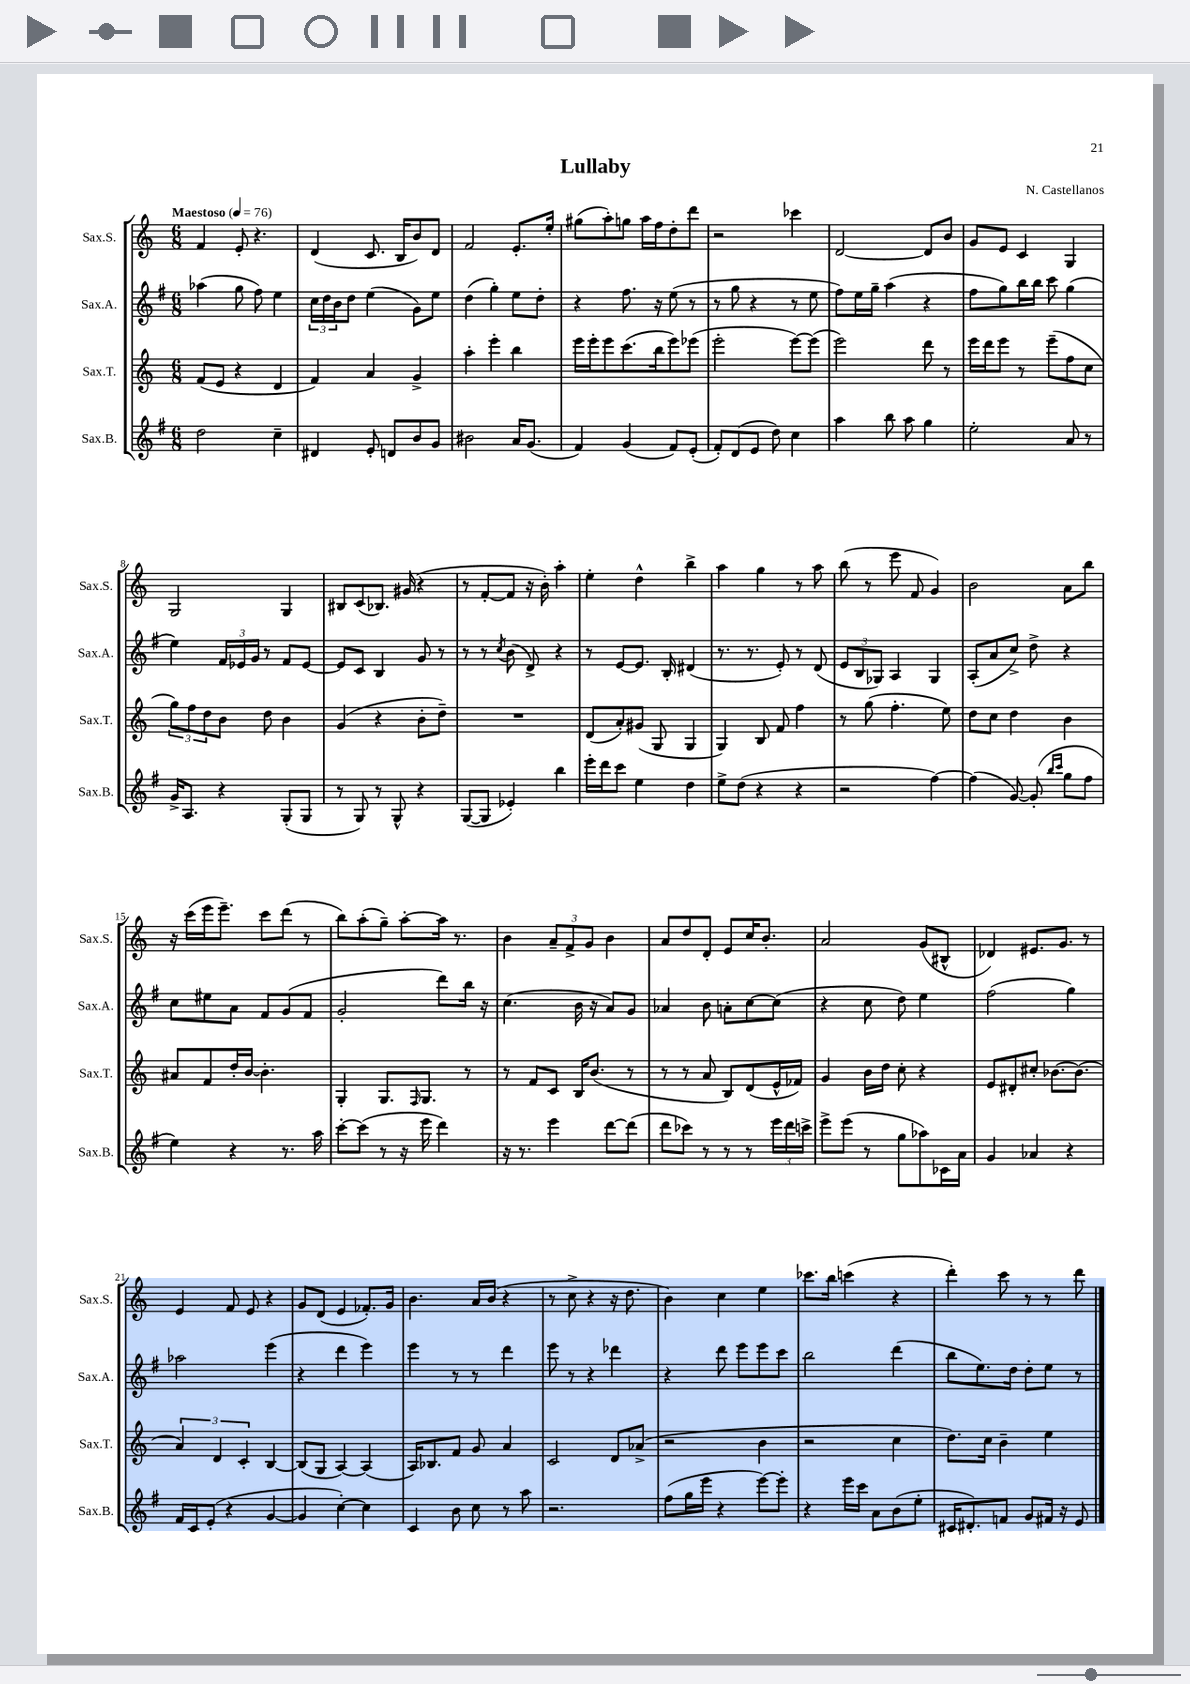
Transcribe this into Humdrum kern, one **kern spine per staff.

**kern	**kern	**kern	**kern
*staff4	*staff3	*staff2	*staff1
*clefG2	*clefG2	*clefG2	*clefG2
*k[f#]	*k[]	*k[f#]	*k[]
*M6/8	*M6/8	*M6/8	*M6/8
*MM76	*MM76	*MM76	*MM76
2dd\	(8f/L	(4aa-\	4f/
.	8e/J	.	.
.	4r	8gg\	8e'/
.	.	8ff#\)	4.r
4cc~\	4d/	4ee\	.
=	=	=	=
4d#/	4f/)	24cc\LL	(4d/
.	.	24dd\	.
.	.	24b\J	.
.	.	8dd\J	.
8e'/	4a/	(4ee\	8.c/
8d/L	.	.	.
.	.	.	16B/LK
8b/	4g^/	8g\L)	8b/)
8g/J	.	8ee\J	8d/J
=	=	=	=
2b#\	4aa'\	(4dd\	2f/
.	4eee'\	4gg'\)	.
16a/LK	4bb\	8ee\L	8.e'/L
(8.g/J	.	.	.
.	.	8dd'\J	.
.	.	.	16ee'/Jk
=	=	=	=
4f#/)	16eee\LL	4r	(8gg#\L
.	16eee'\J	.	.
.	8eee\	.	8aa'\)
(4g/	(8.ccc\	8.ff#\	8gg\J
.	.	.	16aa\LL
.	16bb\k	16r	16ff\J
8f#/L)	8eee\)	(8ee\	8dd'\
(8e'/J	(8eee-\J	8r	8ddd\J
=	=	=	=
8f#'/L)	2eee'\	8r	2r
(8d/	.	8gg\	.
8e/J	.	4r	.
8dd\)	.	.	.
4cc\	[8eee\L)	8r	4ccc-\
.	(8eee\]J	8ee\	.
=	=	=	=
4aa\	2eee\)	8ff#\L)	[2d/
.	.	16ee\L	.
.	.	16gg~\JJ	.
8bb\	.	(4aa\	.
8aa\	.	.	.
4gg\	8ddd\	4r	8d/]L
.	8r	.	8b/J
=	=	=	=
2ee'\	16eee\LL	8ff#\L	8g/L
.	16ddd\J	.	.
.	8eee\J	8gg\)	8e/J
.	8r	16bb\L	4c/
.	.	16bb\JJ	.
.	(8eee~\L	8ccc\	.
8a/	8ff\	(4gg\	4G/
8r	8cc\J	.	.
=	=	=	=
16g^/LK	12gg\L)	4ee\)	2G/
8.A/J	.	.	.
.	12ff\	.	.
.	12dd\	.	.
4r	8b\J	24f#/LL	.
.	.	24e-/	.
.	.	24g/JJ	.
.	8dd\	8r	.
(8G'/L	4b\	8f#/L	4G/
8G/J	.	[8e-/J	.
=	=	=	=
8r	(4g/	8e-/]L	8B#/L
8G/)	.	8c/J	(8c/
8r	4r	4B/	8.B-/J)
8G^^/	.	.	.
.	.	.	(16g#/
4r	8b'\L	8g/	4r
.	8dd~\J)	8r	.
=	=	=	=
([8G/L	2.r	8r	8r
8G/]J	.	8r	[8f'/L
.	.	8qcc/	.
4e-'/)	.	(8b\	8f/]J
.	.	8d^/)	16r
.	.	.	16b'\)
4bb\	.	4r	4aa'\
=	=	=	=
16eee'\LL	(8d/L	8r	4ee'\
16ddd\J	.	.	.
8ccc\J	8a'/)	[8e/L	.
4ee\	(8g#/J	8.e/]J	4dd^^\
.	8G/	.	.
.	.	16B'/	.
4dd\	4G/	(4d#/	4bb^\
=	=	=	=
8ee^\L	4G/)	8.r	4aa\
(8dd\J	.	.	.
.	.	8.r	.
4r	8B/	.	4gg\
.	8f/	8e'/)	.
4r	4ff\	8r	8r
.	.	(8d/	8aa\
=	=	=	=
2r	8r	12e/L	(8bb\
.	.	12B/	.
.	(8gg\	.	8r
.	.	12G-/J)	.
.	4.ff'\	4A/	8eee\
.	.	.	8f/
[4ff#\)	.	4G-/	4g/)
.	8ee\)	.	.
=	=	=	=
(4ff#\]	8dd\L	(8A'/L	2b\
.	8cc\J	8a/	.
[8g/)	4dd\	8cc^/J)	.
(8g'/]	.	8dd^\	.
16qqbb/LL	.	.	.
16qqccc/JJ	.	.	.
8gg\L	4b\	4r	8a\L
8ff#\J	.	.	8bb\J
=	=	=	=
4ee\)	8a#/L	8cc\L	16r
.	.	.	(16ccc\LL
.	8f/	8ee#\	16eee\J
.	.	.	8.eee~\J)
4r	16dd'/L	8a\J	.
.	[16b/JJ	.	.
.	4.b'\]	8f#/L	8ccc\L
8.r	.	(8g/	(8ddd\J
.	.	8f#/J	8r
16aa\	.	.	.
=	=	=	=
[8ccc'\L	4G'/	2g'/	8bb\L)
(8ccc\]J	.	.	(8aa'\
8r	8.G/L	.	8gg~\J)
16r	.	.	[8aa'\L
.	16qqF/	.	.
16eee\	8.G/J	.	.
4ddd\)	.	8ddd\L)	16aa\]Jk
.	.	.	8.r
.	8r	16bb\Jk	.
.	.	16r	.
=	=	=	=
16r	8r	(4.cc\	4b\
8.r	.	.	.
.	8f/L	.	.
4eee\	8c/J	.	12a~/L
.	.	.	12f^/
.	16B/LK	16b\	.
.	.	.	12g/J
.	(8.b/J	16r	.
[8ddd\L	.	8a/L)	4b\
(8ddd\]J	8r	8g/J	.
=	=	=	=
8ddd\L	8r	4a-/	8a/L
8ccc-\J)	8r	.	8dd/
8r	8a/	8b\	8d'/J
8r	8B/L)	8a'\L	8e/L
8r	(8d/	[8cc\	16cc/K
.	.	.	8.b'/J
24eee\LL	16e^^/L	(8cc\]J	.
24ddd\	.	.	.
.	16f-/JJ)	.	.
24ccc^\JJ	.	.	.
=	=	=	=
8eee^\L	4g/	4r	2a/
(8eee\J	.	.	.
8r	16b\LL	8cc\	.
.	16dd\JJ	.	.
8gg\L	8cc'\	8dd\)	.
8aa-\)	4r	4ee\	(8g/L
16c-\L	.	.	8B#^^/J
16a\JJ	.	.	.
=	=	=	=
4g/	8e/L	(2ff#\	4d-/)
.	8d#'/	.	.
4a-/	8cc#'/J	.	8.e#/L
.	[8.b-\L	.	.
.	.	.	8.g/J
4r	.	4gg\)	.
.	(8.b-\]J	.	.
.	.	.	8r
=	=	=	=
16f#/LL	6a/)	2aa-\	4e/
16c/J	.	.	.
(8e'/J	.	.	.
.	6d/	.	.
4r	.	.	8f/
.	6c'/	.	.
.	.	.	8e/
[4g/	[4B/	(4eee\	4r
=	=	=	=
4g/]	(8B/]L	4r	8g/L
.	8G/J	.	(8d/J
[4cc'\)	[4A/)	4ddd\	4e/
4cc\]	(4A/]	4eee\)	8.f-'/L)
.	.	.	16g/Jk
=	=	=	=
4c/	16A/LK)	4eee\	4.b\
.	8.B-/	.	.
8b\	8f/J	8r	.
8cc\	8g/	8r	16a/LL
.	.	.	(16b/JJ
8r	4a/	4ddd\	4r
8aa\	.	.	.
=	=	=	=
2.r	2c/	8eee\	8r
.	.	8r	8cc^\
.	.	4r	4r
.	8d/L	4ddd-\	16r
.	.	.	8.dd\
.	(8a-^/J	.	.
=	=	=	=
(8ff#\L	2r	4r	4b\)
16gg\L	.	.	.
16eee\JJ	.	.	.
4r	.	8ddd\	4cc\
.	.	8eee\L	.
[8eee\L)	4b\	8eee\	4ee\
8eee'\]J	.	8ccc\J	.
=	=	=	=
4r	2r	2bb\	8.ccc-\L
.	.	.	16bb\Jk
16eee\LL	.	.	(4ccc\
16ccc\JJ	.	.	.
8a\L	.	.	.
(8b\	4cc\	(4ddd\	4r
8ee'\J	.	.	.
=	=	=	=
16c#/LK	8.dd\L)	8bb\L	4ddd'\)
8.d#'/)	.	.	.
.	.	8.ee\)	.
.	16cc\Jk	.	.
8f/J	4b~\	.	8ccc\
.	.	16dd\Jk	.
8g/L	.	8dd'\L	8r
16f#/Jk	4ee\	8ee\J	8r
16r	.	.	.
8e/	.	8r	8ddd\
==	==	==	==
*-	*-	*-	*-
